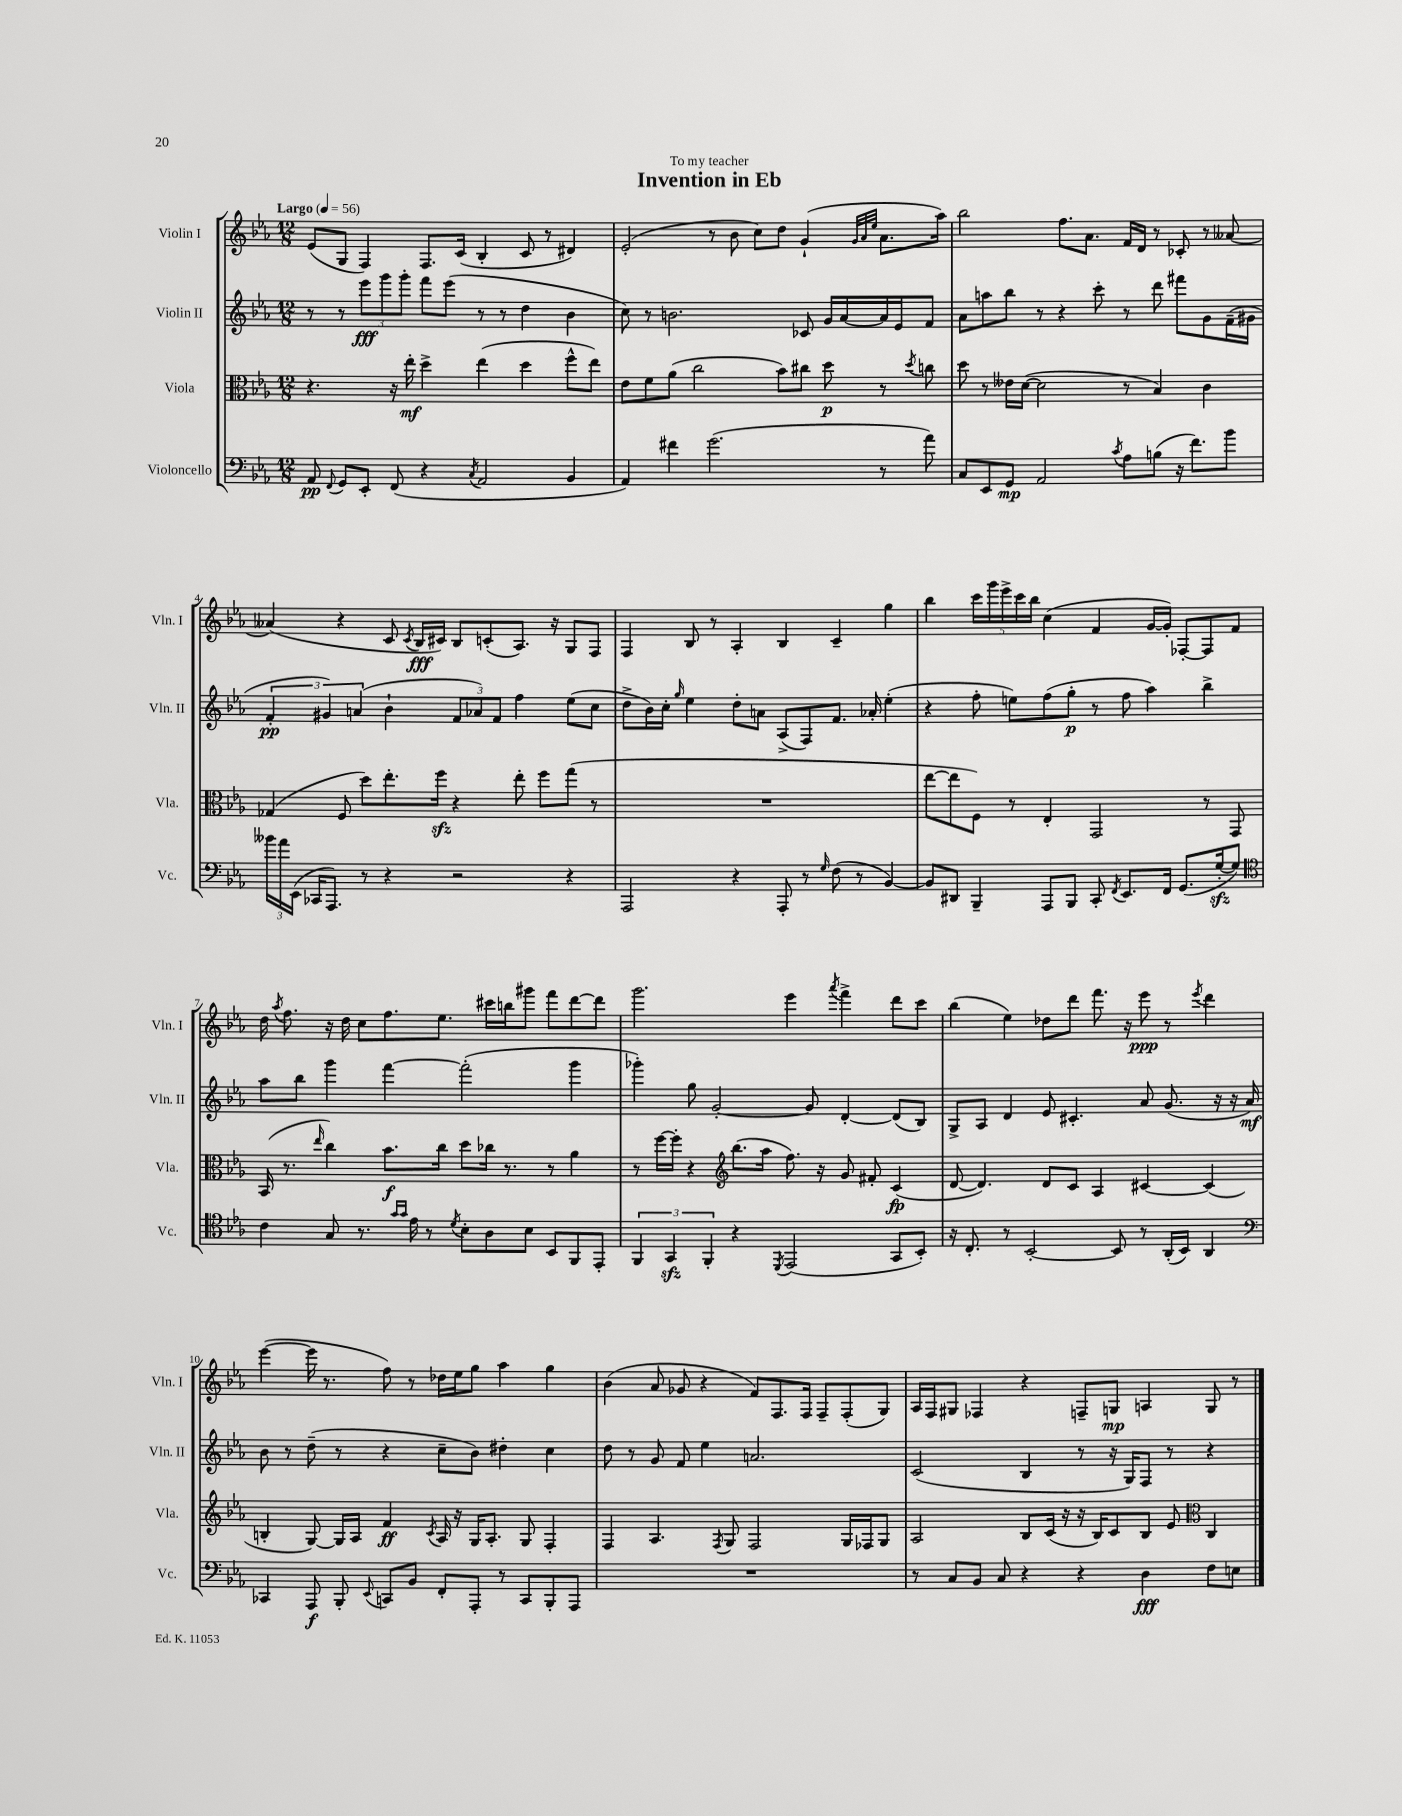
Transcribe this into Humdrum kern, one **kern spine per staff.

**kern	**dynam	**kern	**dynam	**kern	**dynam	**kern	**dynam
*part4	*part4	*part3	*part3	*part2	*part2	*part1	*part1
*staff4	*staff4	*staff3	*staff3	*staff2	*staff2	*staff1	*staff1
*I"Violoncello	*	*I"Viola	*	*I"Violin II	*	*I"Violin I	*
*I'Vc.	*	*I'Vla.	*	*I'Vln. II	*	*I'Vln. I	*
*clefF4	*	*clefC3	*	*clefG2	*	*clefG2	*
*k[b-e-a-]	*	*k[b-e-a-]	*	*k[b-e-a-]	*	*k[b-e-a-]	*
*M12/8	*	*M12/8	*	*M12/8	*	*M12/8	*
*MM56	*	*MM56	*	*MM56	*	*MM56	*
=1	=1	=1	=1	=1	=1	=1	=1
!	!	!	!	!	!	!LO:TX:a:B:t=Largo	!
8AA-/	pp	4.r	.	8r	.	(8e-/L	.
8qqFF/	.	.	.	.	.	.	.
8GG/L	.	.	.	8r	.	8G/J	.
8EE-'/J	.	.	.	12eee-\L	fff	4F/)	.
.	.	.	.	12ggg\	.	.	.
(8FF/	.	16r	.	.	.	.	.
.	.	.	.	12ggg'\J	.	.	.
.	.	16ee-'\	mf	.	.	.	.
4r	.	4dd^\	.	8fff\L	.	8.F/L	.
.	.	.	.	(8eee-\J	.	.	.
.	.	.	.	.	.	(16c/Jk	.
8qC/	.	.	.	.	.	.	.
2AA-/	.	(4ee-\	.	8r	.	4B-'/	.
.	.	.	.	8r	.	.	.
.	.	4dd\	.	4dd\	.	8c/	.
.	.	.	.	.	.	8r	.
4BB-/	.	8ff^^\L	.	4b-\	.	4d#X/)	.
.	.	8ee-\J)	.	.	.	.	.
=2	=2	=2	=2	=2	=2	=2	=2
4AA-/)	.	8e-\L	.	8cc\)	.	(2e-'/	.
.	.	8f\	.	8r	.	.	.
4f#X\	.	(8a-\J	.	2.bn\	.	.	.
.	.	2cc\	.	.	.	.	.
(2.g\	.	.	.	.	.	8r	.
.	.	.	.	.	.	8b-\	.
.	.	.	.	.	.	8cc\L)	.
.	.	8b-\L)	.	.	.	8dd\J	.
.	.	8cc#X\J	.	8c-X/	.	(4g`/	.
.	.	8dd\	p	16g/LL	.	.	.
.	.	.	.	[16a-/	.	.	.
.	.	.	.	.	.	32qqg/LLL	.
.	.	.	.	.	.	32qqa-/	.
.	.	.	.	.	.	32qqee-/JJJ	.
8r	.	8r	.	16a-/]	.	8.a-\L	.
.	.	.	.	16e-/J	.	.	.
.	.	8qdd/	.	.	.	.	.
8a-\)	.	8ccn\	.	8f/J	.	.	.
.	.	.	.	.	.	16aa-\Jk)	.
=3	=3	=3	=3	=3	=3	=3	=3
8C/L	.	8dd\	.	8a-\L	.	2bb-\	.
8EE-/	.	8r	.	8aan\	.	.	.
8GG/J	mp	16e--X\LL	.	8bb-\J	.	.	.
.	.	([16d\JJ	.	.	.	.	.
2AA-/	.	2d\]	.	8r	.	.	.
.	.	.	.	4r	.	8.ff\L	.
.	.	.	.	.	.	8.a-\J	.
.	.	.	.	8ccc'\	.	.	.
8qc/	.	.	.	.	.	.	.
8A-\L	.	8r	.	8r	.	16f/LL	.
.	.	.	.	.	.	16d/JJ	.
(8Bn\J	.	4B-/)	.	8ddd\	.	8r	.
16r	.	.	.	8fff#X\L	.	8c-X'/	.
8.f\L)	.	.	.	.	.	.	.
.	.	4c\	.	8g\	.	8r	.
8b-\J	.	.	.	(16f~\L	.	[8a--X/	.
.	.	.	.	16g#X\JJ	.	.	.
!!LO:LB:g=z
=4	=4	=4	=4	=4	=4	=4	=4
24b--X\LL	.	(4G-X/	.	6f'/	pp	(4a--X/]	.
24a-\	.	.	.	.	.	.	.
(24EE-\JJ	.	.	.	.	.	.	.
16CC-X/KL	.	.	.	.	.	.	.
.	.	.	.	6g#X/)	.	.	.
8.AAA-/J)	.	.	.	.	.	.	.
.	.	8F/	.	.	.	4r	.
.	.	.	.	(6an/	.	.	.
8r	.	8dd\L)	.	.	.	.	.
4r	.	8.ee-'\	.	4b-`\	.	8c/	.
.	.	.	.	.	.	8qc/	.
.	.	.	.	.	.	16B-/LL	fff
.	.	16ffzz\Jk	.	.	.	16c#X/JJ)	.
2r	.	4r	.	12f/L	.	8B-/L	.
.	.	.	.	12a-X/)	.	.	.
.	.	.	.	.	.	(8cn'/	.
.	.	.	.	12f/J	.	.	.
.	.	8ee-'\	.	4ff\	.	8.A-/J)	.
.	.	8ff\L	.	.	.	.	.
.	.	.	.	.	.	16r	.
4r	.	(8gg\J	.	(8ee-\L	.	8G/L	.
.	.	8r	.	8cc\J	.	8F/J	.
=5	=5	=5	=5	=5	=5	=5	=5
2AAA-/	.	1.r	.	8dd^\L	.	4F/	.
.	.	.	.	16b-\L)	.	.	.
.	.	.	.	16cc'\JJ	.	.	.
.	.	.	.	16qqgg/	.	.	.
.	.	.	.	4ee-\	.	8B-/	.
.	.	.	.	.	.	8r	.
4r	.	.	.	8dd'\L	.	4A-'/	.
.	.	.	.	8an\J	.	.	.
8AAA-'/	.	.	.	(8A-^/L	.	4B-/	.
8r	.	.	.	8F/)	.	.	.
16qqG/	.	.	.	.	.	.	.
(8F\	.	.	.	8.f/J	.	4c~/	.
8r	.	.	.	.	.	.	.
.	.	.	.	16a-X'/	.	.	.
[4BB-/)	.	.	.	(4ee-'\	.	4gg\	.
=6	=6	=6	=6	=6	=6	=6	=6
8BB-/L]	.	[8ee-\L	.	4r	.	4bb-\	.
8DD#X/J	.	8ee-\]	.	.	.	.	.
4BBB-~/	.	8F\J)	.	8ff'\	.	20ccc\LL	.
.	.	.	.	.	.	20ggg\	.
.	.	.	.	.	.	20eee-^\	.
.	.	8r	.	8een\L)	.	.	.
.	.	.	.	.	.	20ccc\	.
.	.	.	.	.	.	20bb-\JJ	.
8AAA-/L	.	4E-'/	.	(8ff\	.	(4cc\	.
8BBB-/J	.	.	.	8gg'\J	p	.	.
8CC'/	.	2GG/	.	8r	.	4f/	.
8qFF/	.	.	.	.	.	.	.
8.EE-/L	.	.	.	8ff\	.	.	.
.	.	.	.	4aa-\)	.	[16g/LL	.
16FF/Jk	.	.	.	.	.	16g'/JJ])	.
(8.GG/L	.	.	.	.	.	[8F-X'/L	.
.	.	8r	.	4bb-^\	.	8F-/]	.
[16Gzz'/k	.	.	.	.	.	.	.
8G/J])	.	8GG/	.	.	.	8f/J	.
!!LO:LB:g=z
=7	=7	=7	=7	=7	=7	=7	=7
*clefC4	*	*	*	*	*	*	*
4c\	.	(16BB-/	.	8aa-\L	.	16dd\	.
.	.	.	.	.	.	8qaa-/	.
.	.	8.r	.	.	.	8.ff\	.
.	.	.	.	8bb-\J	.	.	.
.	.	16qqee-/	.	.	.	.	.
8G/	.	4cc\)	.	4ggg\	.	16r	.
.	.	.	.	.	.	16dd\	.
8.r	.	.	.	.	.	8cc\L	.
.	.	8.b-\L	f	[4fff\	.	8.ff\	.
16qqg/LL	.	.	.	.	.	.	.
16qqg/JJ	.	.	.	.	.	.	.
16e-\	.	.	.	.	.	.	.
8r	.	.	.	.	.	.	.
.	.	16cc\Jk	.	.	.	8.ee-\J	.
8qd/	.	.	.	.	.	.	.
8B-'\L	.	8dd\L	.	(2fff'\]	.	.	.
8A-\	.	16cc-X\Jk	.	.	.	16ccc#X\LL	.
.	.	8.r	.	.	.	16bbn\J	.
8B-\J	.	.	.	.	.	8ggg#X\J	.
8BB-/L	.	8r	.	.	.	8fff\L	.
8FF/	.	4a-\	.	4ggg\	.	[8ddd\	.
8EE-'/J	.	.	.	.	.	8ddd\J]	.
=8	=8	=8	=8	=8	=8	=8	=8
6FF/	.	8r	.	4ggg-X'\)	.	2.ggg\	.
.	.	[16ff\LL	.	.	.	.	.
6GGzz/	.	.	.	.	.	.	.
.	.	16ff'\JJ]	.	.	.	.	.
.	.	4r	.	8gg\	.	.	.
6FF'/	.	.	.	.	.	.	.
.	.	.	.	[2g'/	.	.	.
*	*	*clefG2	*	*	*	*	*
4r	.	(8.bb-\L	.	.	.	.	.
.	.	16aa-\Jk	.	.	.	.	.
8qDD/	.	.	.	.	.	.	.
(2EE-/	.	8.ff\)	.	.	.	4eee-\	.
.	.	.	.	8g/]	.	.	.
.	.	16r	.	.	.	.	.
.	.	.	.	.	.	8qaaa-/	.
.	.	8g/	.	[4d'/	.	4fff^\	.
.	.	8f#X'/	.	.	.	.	.
8GG/L	.	(4c/	fp	(8d/L]	.	8ddd\L	.
8BB-'/J)	.	.	.	8B-/J)	.	8ccc\J	.
=9	=9	=9	=9	=9	=9	=9	=9
16r	.	[8d/	.	8G^/L	.	(4bb-\	.
8.C'/	.	.	.	.	.	.	.
.	.	4.d/])	.	8A-/J	.	.	.
8r	.	.	.	4d/	.	4ee-\)	.
[2BB-'/	.	.	.	.	.	.	.
.	.	8d/L	.	8e-/	.	8dd-X\L	.
.	.	8c/J	.	4.c#X'/	.	8ddd\J	.
.	.	4A-/	.	.	.	8.fff\	.
8BB-/]	.	.	.	.	.	.	.
.	.	.	.	.	.	16r	.
8r	.	[4c#X/	.	8a-/	.	8eee-\	ppp
(16AA-'/LL	.	.	.	(8.g/	.	8r	.
16BB-/JJ)	.	.	.	.	.	.	.
.	.	.	.	.	.	8qeee-/	.
4AA-/	.	(4c#/]	.	.	.	4ddd\	.
.	.	.	.	16r	.	.	.
.	.	.	.	16r	.	.	.
.	.	.	.	16a-/)	mf	.	.
!!LO:LB:g=z
=10	=10	=10	=10	=10	=10	=10	=10
*clefF4	*	*	*	*	*	*	*
4CC-X/	.	4Bn'/	.	8b-\	.	([4eee-\	.
.	.	.	.	8r	.	.	.
8AAA-/	f	[8G/)	.	(8dd~\	.	16eee-\]	.
.	.	.	.	.	.	8.r	.
8BBB-'/	.	16G/LL]	.	8r	.	.	.
.	.	16A-/JJ	.	.	.	.	.
8qqEE-/	.	.	.	.	.	.	.
8CCn/L	.	4f/	ff	4r	.	8ff\)	.
8BB-/J	.	.	.	.	.	8r	.
.	.	8qc/	.	.	.	.	.
8FF'/L	.	16A-/	.	8cc~\L	.	16dd-X\LL	.
.	.	16r	.	.	.	16ee-\J	.
8AAA-'/J	.	16G/KL	.	8b-\J)	.	8gg\J	.
.	.	8.A-'/J	.	.	.	.	.
8r	.	.	.	4dd#X'\	.	4aa-\	.
8CC/L	.	8G/	.	.	.	.	.
8BBB-'/	.	4F'/	.	4cc\	.	4gg\	.
8AAA-/J	.	.	.	.	.	.	.
=11	=11	=11	=11	=11	=11	=11	=11
1.r	.	4F/	.	8dd\	.	(4b-\	.
.	.	.	.	8r	.	.	.
.	.	4.A-/	.	8g/	.	8a-/	.
.	.	.	.	8f/	.	8g-X/	.
.	.	.	.	4ee-\	.	4r	.
.	.	8qF/	.	.	.	.	.
.	.	8G/	.	.	.	.	.
.	.	2F/	.	2.an/	.	8f/L)	.
.	.	.	.	.	.	8.F/	.
.	.	.	.	.	.	16F/Jk	.
.	.	.	.	.	.	8F~/L	.
.	.	16G/LL	.	.	.	(8F'/	.
.	.	16F-X/J	.	.	.	.	.
.	.	8G/J	.	.	.	8G/J)	.
=12	=12	=12	=12	=12	=12	=12	=12
8r	.	2A-/	.	(2c/	.	16A-/LL	.
.	.	.	.	.	.	16F/J	.
8C/L	.	.	.	.	.	8G#X/J	.
8BB-/J	.	.	.	.	.	4F-X/	.
8C/	.	.	.	.	.	.	.
4r	.	8B-/L	.	4B-/	.	4r	.
.	.	(16c/Jk	.	.	.	.	.
.	.	16r	.	.	.	.	.
4r	.	16r	.	8r	.	8Fn~/L	.
.	.	16B-/KL)	.	.	.	.	.
.	.	8c/	.	16r	.	8Gn/J	mp
.	.	.	.	16G/KL)	.	.	.
4D\	fff	8B-/J	.	8F/J	.	4An/	.
.	.	8e-/	.	8r	.	.	.
*	*	*clefC3	*	*	*	*	*
8F\L	.	4C/	.	4r	.	8G/	.
8En\J	.	.	.	.	.	8r	.
==	==	==	==	==	==	==	==
*-	*-	*-	*-	*-	*-	*-	*-
